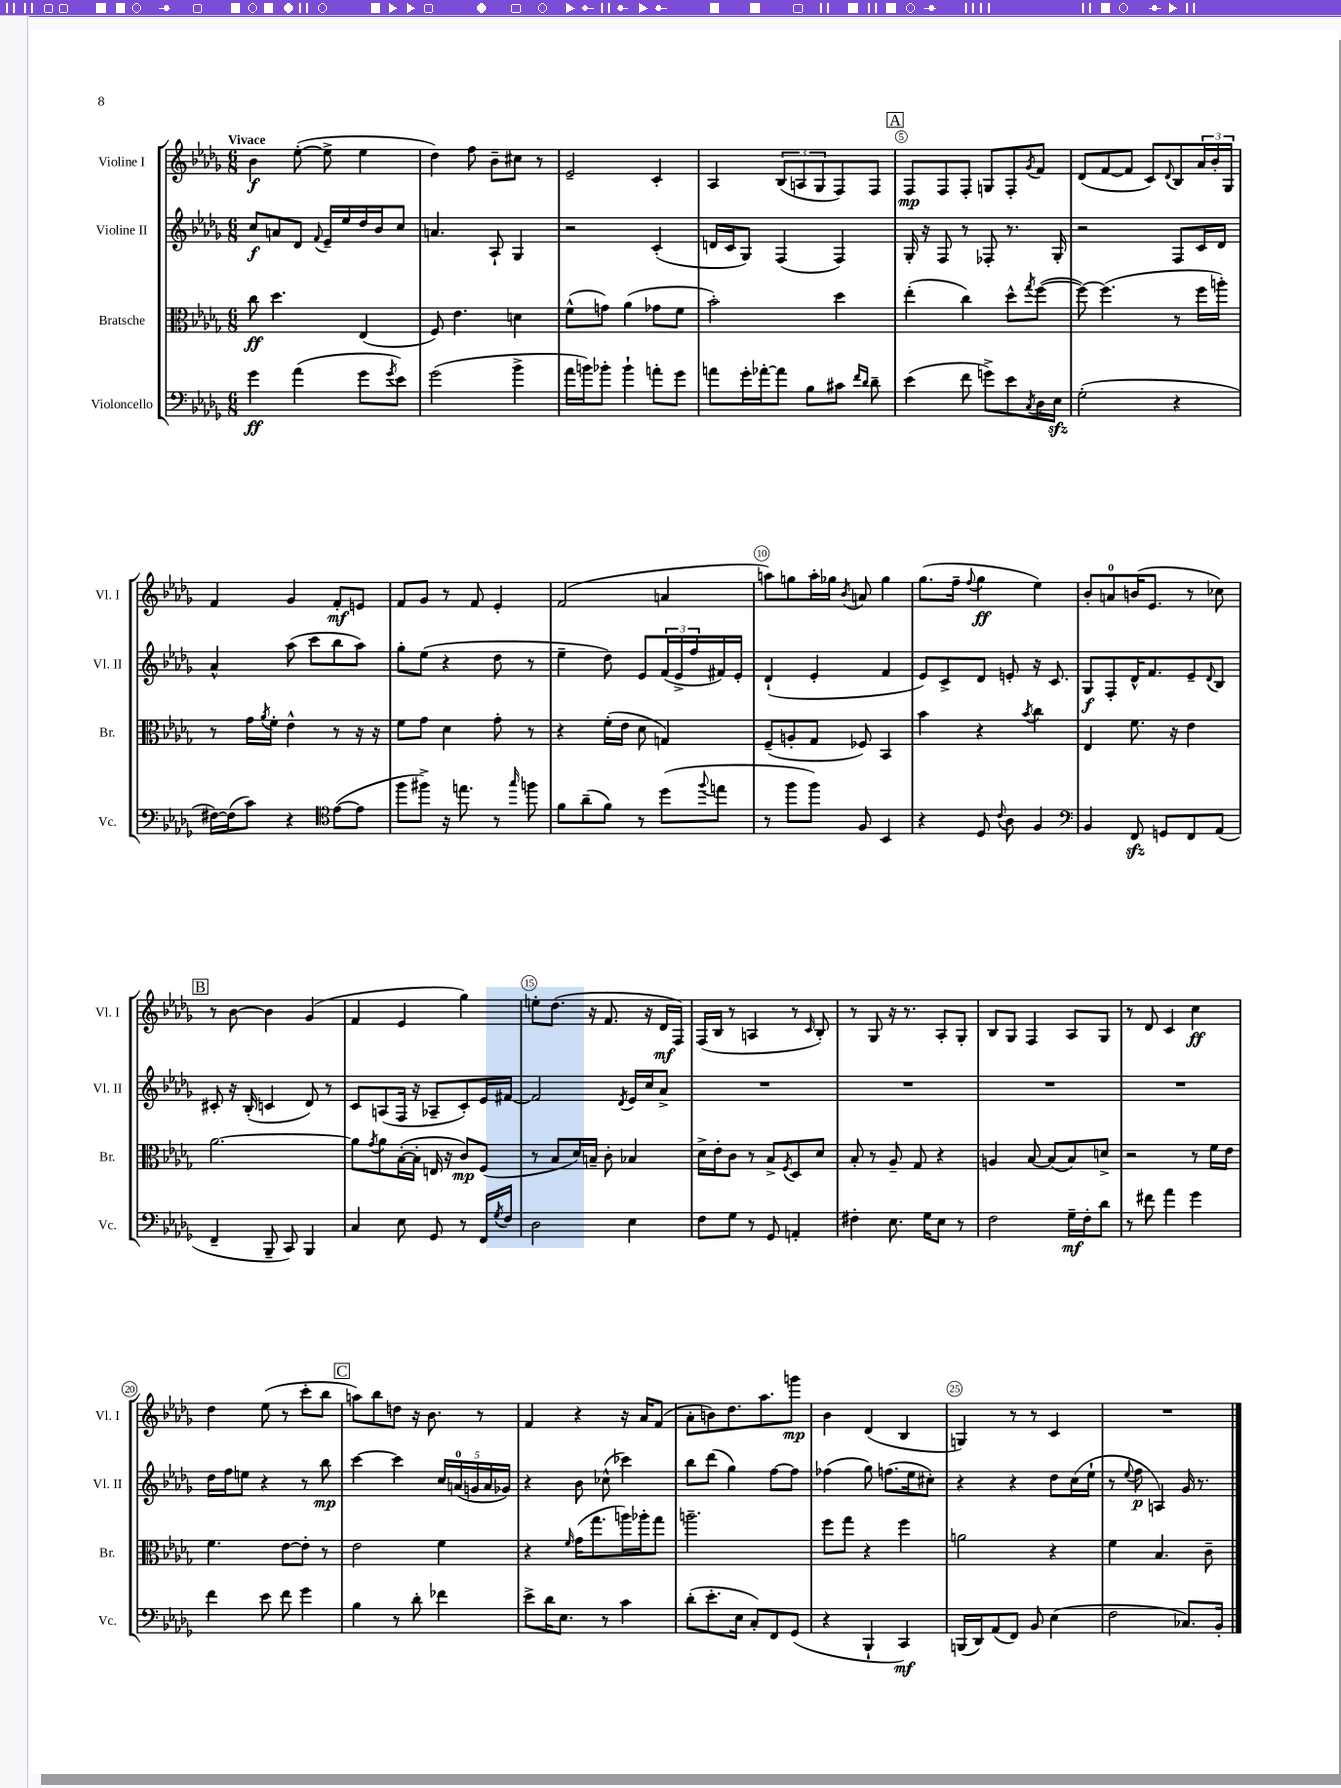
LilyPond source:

<<
\new StaffGroup <<
\new Staff = "s0" \with { instrumentName = "Violine I" shortInstrumentName = "Vl. I" } {
    \clef treble \key des \major \numericTimeSignature \time 6/8 \tempo "Vivace"
    bes'4\f ees''8~-.( ees''8-> ees''4 |
    des''4) f''8 bes'8-- cis''8 r8 |
    ees'2-- c'4-. |
    aes4 \tuplet 3/2 { bes8( a8 ges8 } f8) f8 |
    \mark \markup { \box "A" } f8\mp f8 f8-. g8 f8-. \acciaccatura { ges'8 } f'8 |
    des'8( f'8~ f'8 c'8) \appoggiatura { des'8 } bes8 \tuplet 3/2 { aes'16 bes'16-. ges16 } |
    f'4 ges'4 f'8-.\mf e'8 |
    f'8 ges'8 r8 f'8 ees'4-. |
    f'2( a'4 |
    a''8) g''8 a''16-. ges''16 \acciaccatura { bes'8 } a'8 ges''4 |
    ges''8.( f''16-- \appoggiatura { f''8 } ges''4\ff ees''4) |
    bes'8-. a'8-0 b'16( ees'8. r8 ces''8) |
    \mark \markup { \box "B" } r8 bes'8~ bes'4 ges'4( |
    f'4 ees'4 ges''4) |
    e''8-. des''8.( r16 f'8. r16 des'16\mf f16) |
    f16( bes16 r8 a4 r8 \grace { c'16 } bes8-.) |
    r8 ges8 r16 r8. aes8-. ges8-. |
    bes8 ges8 f4 aes8 ges8 |
    r8 des'8 c'4 c''4\ff |
    des''4 ees''8( r8 c'''8-. bes''8 |
    \mark \markup { \box "C" } a''8) bes''8 d''8 r16 bes'8. r8 |
    f'4 r4 r16 aes'16 f'8( |
    aes'8-. b'8) des''8. aes''8. g'''8\mp |
    bes'4 des'4( bes4 |
    g4) r8 r8 c'4 |
    R2. \bar "|." |
}
\new Staff = "s1" \with { instrumentName = "Violine II" shortInstrumentName = "Vl. II" } {
    \clef treble \key des \major \numericTimeSignature \time 6/8
    c''8\f a'8 des'8 \appoggiatura { f'8 } ees'16-- ees''16 des''16 bes'16 c''8 |
    a'4. aes8-! ges4 |
    r2 c'4-.( |
    d'16 c'16 ges8) f4( f4) |
    \mark \markup { \box "A" } ges16-. r16 f8 r8 fes8-. r8. ges16-. |
    r2 f8 c'16 des'16 |
    aes'4-^ aes''8( c'''8 bes''8 aes''8) |
    ges''8-. ees''8( r4 des''8 r8 |
    ees''4-- des''8) ees'8 \tuplet 3/2 { f'16( ees'16-> f''16 } fis'16) ees'16-. |
    des'4-!( ees'4-. f'4 |
    ees'8) c'8-> des'8 e'8-. r16 c'8. |
    ges8\f f8-. des'16-^ f'8. ees'8-- \appoggiatura { des'8 } bes8 |
    \mark \markup { \box "B" } cis'8-. r16 bes16-.( c'4 des'8) r8 |
    c'8 a8( f16 r16 aes8-- c'8-.) ees'16 fis'16~ |
    fis'2 \acciaccatura { des'8 } ees'16 c''16 aes'8-> |
    R2. |
    R2. |
    R2. |
    R2. |
    des''16 f''16 e''8 r4 r8 bes''8\mp |
    \mark \markup { \box "C" } c'''4~ c'''4 \tuplet 5/4 { c''16 a'16-0( g'16 a'16 ges'16) } |
    r4 bes'8 ces''8-^( ces'''4) |
    bes''8 des'''8( ges''4) f''8~ f''8 |
    fes''4( ges''8) f''8.( ees''16 cis''8-.) |
    r4 r4 des''8 c''16( ees''16-! |
    r8 \appoggiatura { ees''8 } f''8\p a4) ges'16 r8. \bar "|." |
}
\new Staff = "s2" \with { instrumentName = "Bratsche" shortInstrumentName = "Br." } {
    \clef alto \key des \major \numericTimeSignature \time 6/8
    c''8\ff des''4. ees4( |
    f8) ees'4. d'4 |
    f'8-^( g'8) aes'4( ges'8 f'8 |
    bes'2-.) des''4 |
    \mark \markup { \box "A" } ees''4-.( c''4) des''8-^ \acciaccatura { ges''8 } f''8~( |
    f''8~) f''4.( r8 f''16 a''16-.) |
    r8 ges'16 \acciaccatura { aes'8 } f'16-. ees'4-^ r8 r16 r16 |
    f'8 ges'8 des'4 ges'8-. r8 |
    r4 f'16-.( ees'16 des'8 g4) |
    f8--( a8-. ges8 fes8) bes,4 |
    bes'4 r4 \acciaccatura { bes'8 } c''4 |
    ees4 f'8. r16 ees'4 |
    \mark \markup { \box "B" } aes'2.~ |
    aes'8 \acciaccatura { ges'8 } aes'8 bes16~-.( bes16-. e16 r16 c'8\mp) f8( |
    r8 bes8 des'16) b16-- c'8-. bes4 |
    des'16-> ees'16-. c'8 r8 bes8-> \acciaccatura { f8 } des8 des'8 |
    bes8-. r8 aes8-- ges8 r4 |
    a4 bes8~ bes8( bes8) d'8-> |
    r2 r8 f'16 ees'16 |
    f'4. ees'8~ ees'8-. r8 |
    \mark \markup { \box "C" } ees'2 f'4 |
    r4 \grace { f'16 } ges'16( ges''8. a''16) aes''16-. ges''8 |
    a''2.-- |
    f''8 ges''8 r4 f''4 |
    a'2 r4 |
    f'4 bes4. c'8-- \bar "|." |
}
\new Staff = "s3" \with { instrumentName = "Violoncello" shortInstrumentName = "Vc." } {
    \clef bass \key des \major \numericTimeSignature \time 6/8
    ges'4\ff aes'4( ges'8 \acciaccatura { ges'8 } ees'8) |
    ges'2( bes'4-> |
    aes'16 b'16) bes'8-. bes'4-! a'8-. ges'8 |
    a'8 ges'16-. aes'16~-. aes'8 bes8 cis'8 \grace { f'16 des'16 } des'8-- |
    \mark \markup { \box "A" } ees'4( f'8 g'8->) ees'8 \acciaccatura { c8 } des16 ees16\sfz |
    ges2-.( r4 |
    fis16~) fis16( c'8) r4 \clef tenor ees'8~( ees'8 |
    f''8 fis''8->) r16 e''8. r8 \grace { ges''16 } f''8 |
    f'8 aes'8--( f'8) r8 des''8( \appoggiatura { f''8 } e''8 |
    r8 f''8 f''8) f8 bes,4 |
    r4 des8 \appoggiatura { c'8 } aes8 f4 |
    \clef bass bes,4 f,8\sfz g,8 f,8 aes,8( |
    \mark \markup { \box "B" } f,4-- bes,,8-- c,8) bes,,4 |
    c4 ees8 ges,8 r8 f,16 \acciaccatura { ges8 } f16 |
    des2 ees4 |
    f8 ges8 r8 ges,8 a,4-. |
    fis4-. ees8. ges16 ees8 r8 |
    f2 ges16--\mf f16-. des'8 |
    r8 fis'8 aes'4 ges'4 |
    f'4 ees'8 f'8 ges'4 |
    \mark \markup { \box "C" } bes4 r8 des'8-. fes'4 |
    ees'8-> des'16 ees8. r8 c'4 |
    des'8-.( ees'8.-. ees16 c8-.) f,8 ges,8( |
    r4 bes,,4-! c,4\mf) |
    b,,16( des,16) aes,8( f,8) bes,8 ees4( |
    f2 ces8.) bes,16-. \bar "|." |
}
>>
>>
\layout { \context { \Score \override BarNumber.break-visibility = ##(#f #t #t) barNumberVisibility = #(every-nth-bar-number-visible 5) \override BarNumber.stencil = #(make-stencil-circler 0.1 0.3 ly:text-interface::print) } }
